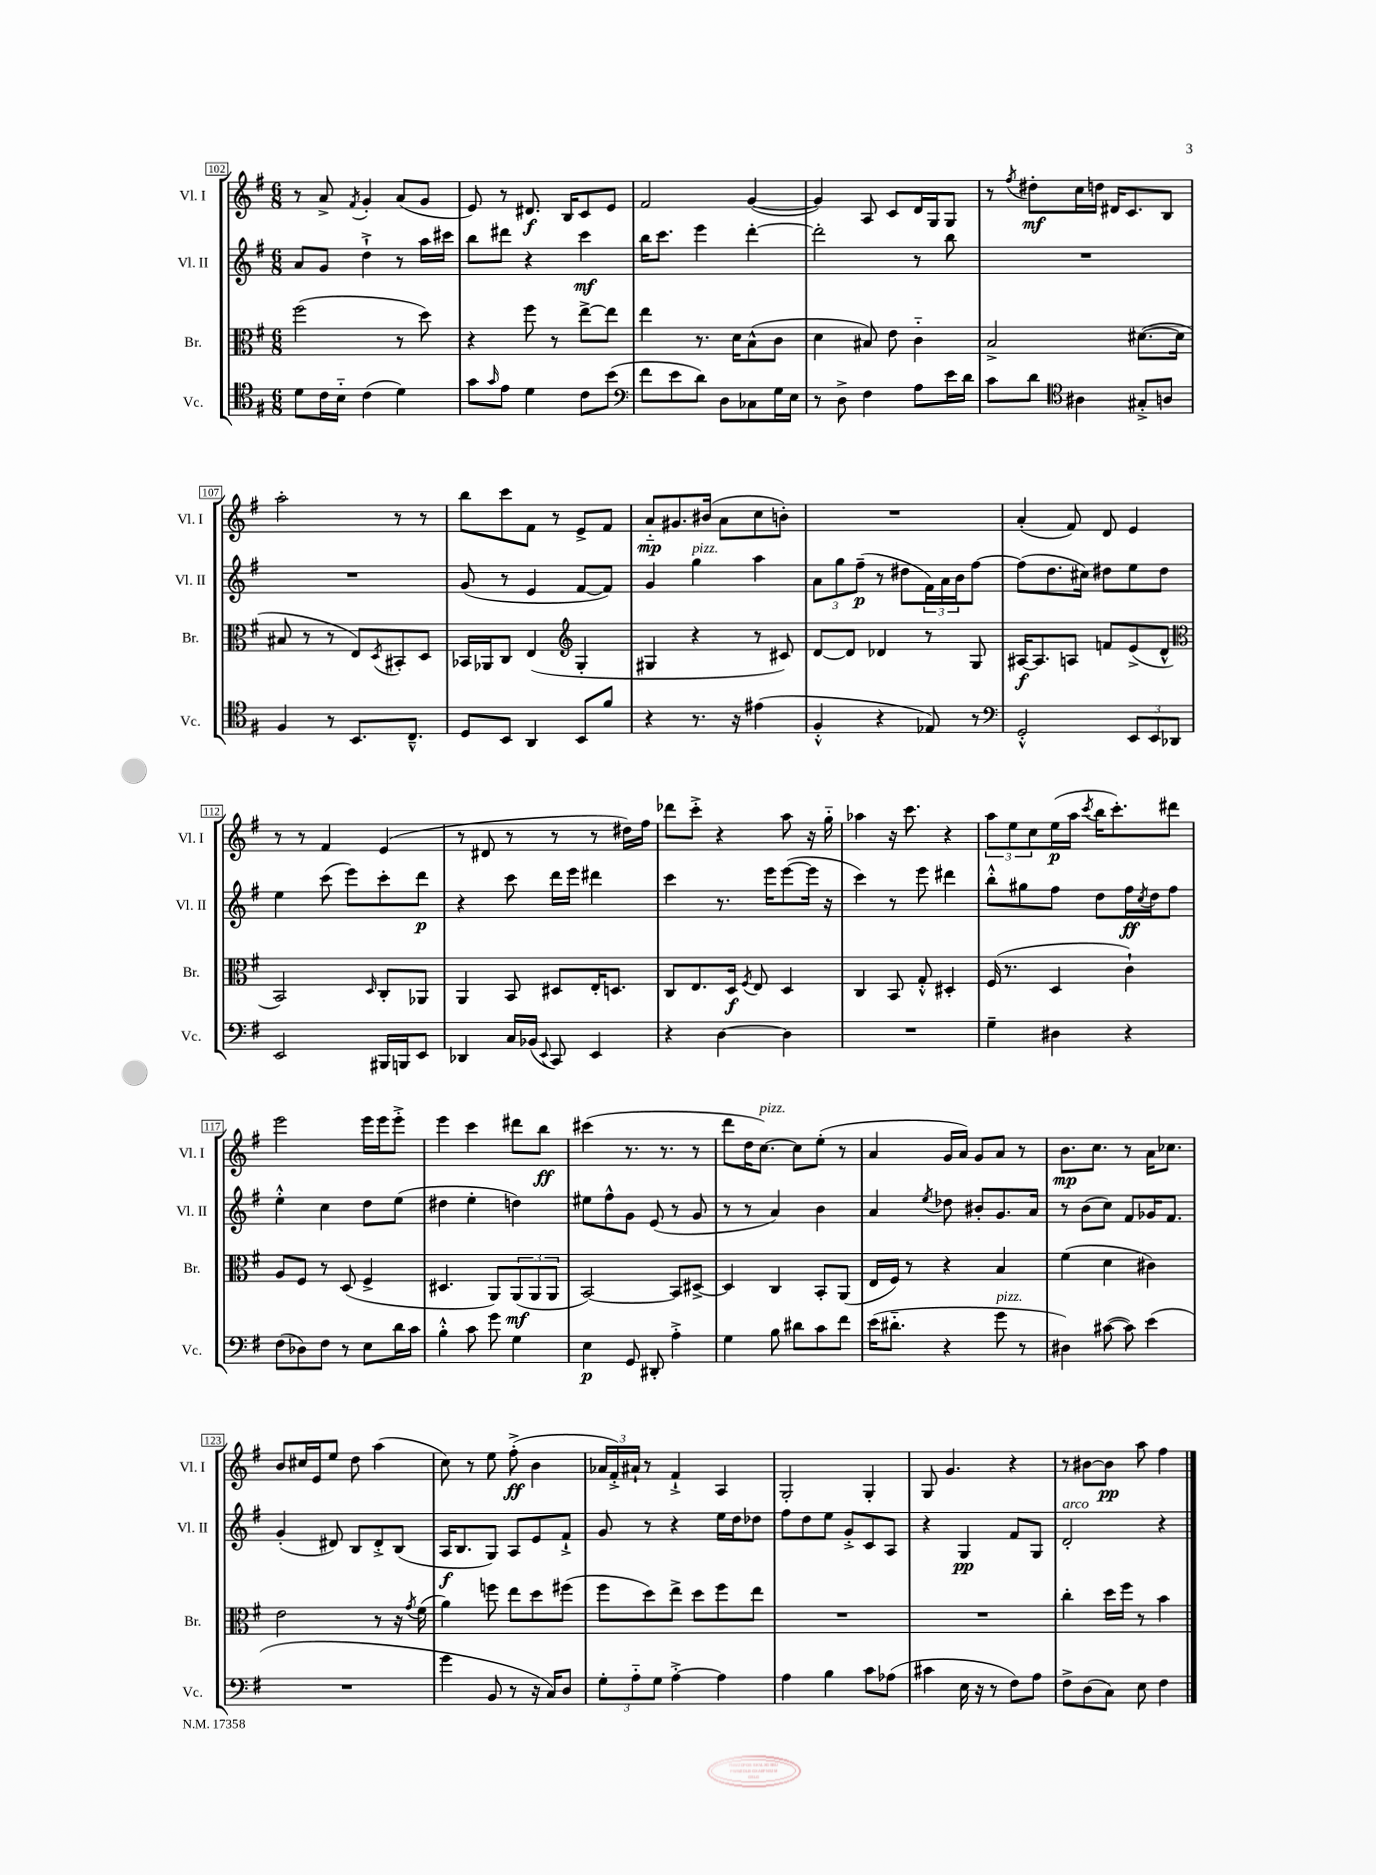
<<
\new StaffGroup <<
\new Staff = "s0" \with { instrumentName = "Vl. I" shortInstrumentName = "Vl. I" } {
    \clef treble \key g \major \numericTimeSignature \time 6/8
    r8 a'8-> \acciaccatura { fis'8 } g'4-. a'8( g'8 |
    e'8) r8 dis'8.\f b16 c'8 e'8 |
    fis'2 g'4~( |
    g'4) a8 c'8 d'16 g16 g8 |
    r8 \acciaccatura { fis''8 } dis''8-.\mf c''16 d''16 dis'16 c'8. b8 |
    a''2-. r8 r8 |
    b''8 c'''8 fis'8 r8 e'8-> fis'8 |
    a'8-_\mp gis'8. bis'16( a'8 c''8 b'8-.) |
    R2. |
    a'4-.( fis'8) d'8 e'4 |
    r8 r8 fis'4 e'4( |
    r8 dis'8 r8 r8 r8 dis''16) fis''16 |
    des'''8 c'''8-.-> r4 a''8 r16 g''16-_ |
    aes''4 r16 c'''8. r4 |
    \tuplet 3/2 { a''8 e''8 c''8 } e''16\p( a''16 \acciaccatura { c'''8 } b''16 c'''8.-.) dis'''8 |
    e'''2 e'''16 e'''16 e'''8-.-> |
    e'''4 c'''4 dis'''8 b''8\ff |
    cis'''4( r8. r8. r8 |
    d'''8 d''16 c''8.~^\markup { \italic "pizz." }) c''8 e''8-.( r8 |
    a'4 g'16 a'16) g'8 a'8 r8 |
    b'8.\mp c''8. r8 a'16 ces''8. |
    b'8 cis''16 e'16 e''8 d''8 a''4( |
    c''8) r8 e''8 fis''8-.->\ff( b'4 |
    \tuplet 3/2 { aes'16 fis'16-.->) ais'16-! } r8 fis'4-!-> a4 |
    g2-. g4-. |
    g8 g'4. r4 |
    r8 bis'8~ bis'8\pp a''8 fis''4 \bar "|." |
}
\new Staff = "s1" \with { instrumentName = "Vl. II" shortInstrumentName = "Vl. II" } {
    \clef treble \key g \major \numericTimeSignature \time 6/8
    a'8 g'8 d''4-!-> r8 a''16 cis'''16 |
    b''8 dis'''8 r4 c'''4\mf |
    b''16 c'''8. e'''4 d'''4~-. |
    d'''2-. r8 b''8 |
    R2. |
    R2. |
    g'8( r8 e'4 fis'8~ fis'8) |
    g'4 g''4^\markup { \italic "pizz." } a''4 |
    \tuplet 3/2 { a'8 g''8 fis''8--\p( } r8 dis''8 \tuplet 3/2 { fis'16) a'16 b'16 } fis''8~ |
    fis''8( d''8. cis''16) dis''8 e''8 dis''8 |
    e''4 c'''8( e'''8) c'''8-. d'''8\p |
    r4 c'''8 d'''16 e'''16 dis'''4 |
    c'''4 r8. e'''16 e'''8~( e'''16 r16 |
    c'''4) r8 e'''8 dis'''4 |
    b''8-.-^ gis''8 fis''8 d''8 fis''16\ff \acciaccatura { c''8 } d''16 fis''8 |
    e''4-.-^ c''4 d''8 e''8( |
    dis''4 e''4-. d''4) |
    eis''8 fis''8-^ g'8 e'8( r8 g'8 |
    r8 r8 a'4) b'4 |
    a'4 \acciaccatura { e''8 } des''8 bis'8-. g'8. a'16 |
    r8 b'8( c''8) fis'8 ges'16 fis'8. |
    g'4-.( dis'8) b8 dis'8-.-> b8( |
    a16\f b8. g8) a8 e'8 fis'8-!-> |
    g'8 r8 r4 e''16 d''16 des''8 |
    fis''8 d''8 e''8 g'8-.-> c'8 a8 |
    r4 g4\pp fis'8 g8 |
    d'2-.^\markup { \italic "arco" } r4 \bar "|." |
}
\new Staff = "s2" \with { instrumentName = "Br." shortInstrumentName = "Br." } {
    \clef alto \key g \major \numericTimeSignature \time 6/8
    fis''2( r8 d''8) |
    r4 fis''8 r8 e''8~-> e''8 |
    e''4 r8. d'16 b8-^( c'8 |
    d'4 bis8) e'8 c'4-_ |
    b2-> dis'8.~( dis'16 |
    bis8 r8 r8 e8) \acciaccatura { d8 } bis,8-. d8 |
    bes,16 aes,16 c8 e4( \clef treble g4-. |
    gis4 r4 r8 cis'8) |
    d'8~ d'8 des'4 r8 g8 |
    ais16~\f ais8. a8 f'8 e'8->( d'8-^ |
    \clef alto b,2) \grace { d16 } c8-. aes,8 |
    a,4 b,8 dis8 e16-. d8. |
    c8 e8. d16\f \acciaccatura { fis8 } e8 d4 |
    c4 b,8 g8-.-^ dis4-. |
    fis16( r8. d4 c'4-!) |
    a8 fis8 r8 d8( fis4-> |
    dis4. a,8) \tuplet 3/2 { a,8\mf( a,8 a,8 } |
    b,2~) b,8 dis8~-> |
    dis4 c4 b,8-. a,8( |
    e16 fis16) r8 r4 b4 |
    fis'4( d'4 cis'4) |
    e'2 r8 r16 \acciaccatura { g'8 } fis'16( |
    a'4) f''8 e''8 d''8 fis''8( |
    fis''8 d''8) e''8-> d''8 fis''8 e''8 |
    R2. |
    R2. |
    c''4-. d''16 fis''16 r8 b'4 \bar "|." |
}
\new Staff = "s3" \with { instrumentName = "Vc." shortInstrumentName = "Vc." } {
    \clef tenor \key g \major \numericTimeSignature \time 6/8
    d'8 c'16 b16-_ c'4( d'4) |
    g'8 \grace { g'16 } e'8 d'4 c'8 b'8( |
    \clef bass fis'8 e'8 d'8) d8 ces8 g16 e16 |
    r8 d8-> fis4 a8 e'16 d'16 |
    c'8 d'8 \clef tenor ais4 gis8-.-> a8 |
    fis4 r8 b,8. c8.---^ |
    d8 b,8 a,4 b,8 fis'8 |
    r4 r8. r16 eis'4( |
    fis4-.-^ r4 ees8) r8 |
    \clef bass g,2-.-^ \tuplet 3/2 { e,8 e,8 des,8 } |
    e,2 bis,,16 b,,16 e,8 |
    des,4 c16 bes,16( \appoggiatura { e,8 } c,8) e,4 |
    r4 d4~ d4 |
    R2. |
    g4-- dis4 r4 |
    fis8( des8) fis8 r8 e8 d'16 c'16 |
    b4-.-^ c'8 g'8 g4 |
    e4\p g,8 dis,8-. a4-.-> |
    g4 b8 dis'8 c'8 fis'8 |
    e'16( dis'8.-_ r4 g'8^\markup { \italic "pizz." } r8 |
    dis4) cis'8~( cis'8) e'4( |
    R2. |
    g'4 b,8 r8 r16 c16) d8 |
    \tuplet 3/2 { g8-. a8-_ g8 } a4~-.-> a4 |
    a4 b4 c'8 aes8( |
    cis'4 e16 r16 r8 fis8) a8 |
    fis8-> d8( c8) e8 fis4 \bar "|." |
}
>>
>>
\layout { \context { \Score currentBarNumber = #102 \override BarNumber.stencil = #(make-stencil-boxer 0.1 0.3 ly:text-interface::print) } }
